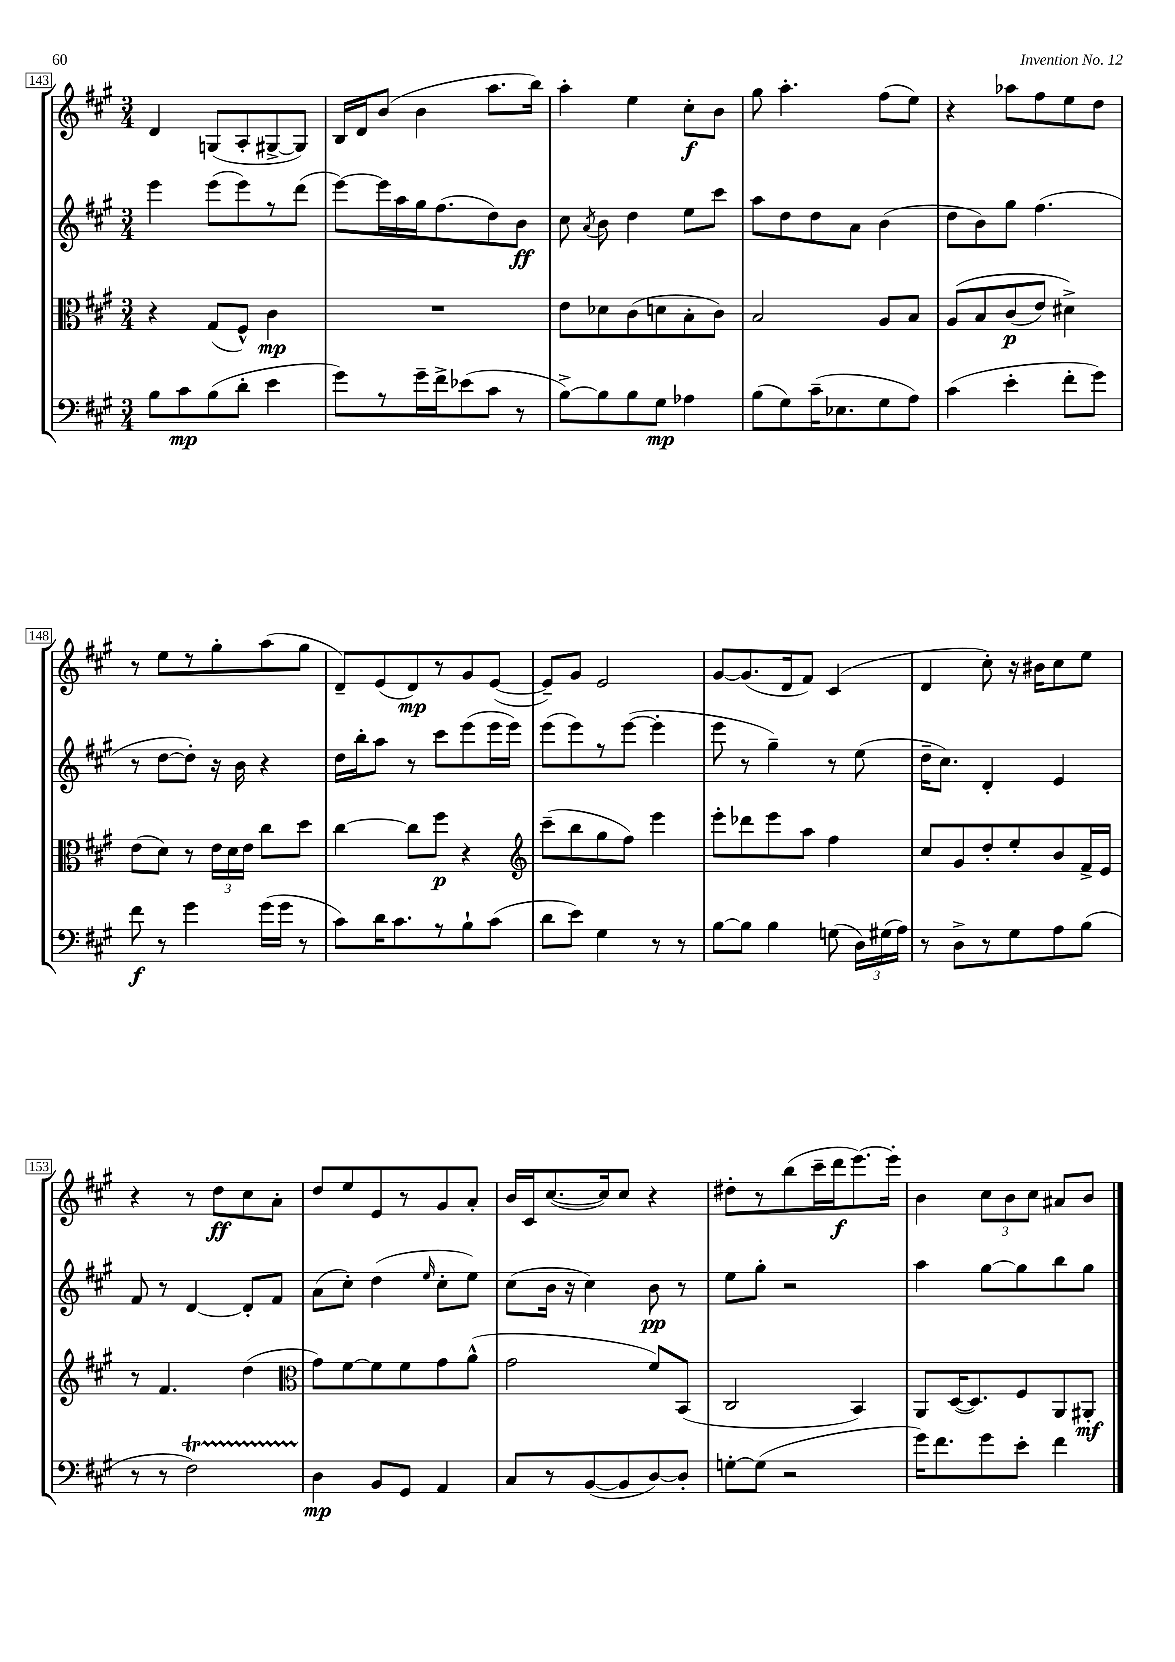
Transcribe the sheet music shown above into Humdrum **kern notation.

**kern	**kern	**kern	**kern
*staff4	*staff3	*staff2	*staff1
*clefF4	*clefC3	*clefG2	*clefG2
*k[f#c#g#]	*k[f#c#g#]	*k[f#c#g#]	*k[f#c#g#]
*M3/4	*M3/4	*M3/4	*M3/4
8B\L	4r	4eee\	4d/
8c#\	.	.	.
(8B\	(8G#/L	(8eee\L	(8G/L
8d'\J	8F#^^/J)	8eee\)	8A'/
4e\	4c#\	8r	[8G#^/
.	.	(8ddd\J	8G#/]J)
=	=	=	=
8g#\L)	2.r	[8eee\L)	16B/LL
.	.	.	16d/J
8r	.	16eee\]L	(8b/J
.	.	16aa\	.
16g#~\L	.	16gg#\J	4b\
16f#^\J	.	(8.ff#\	.
(8e-\	.	.	.
8c#\J	.	8dd\)	8.aa\L
8r	.	8b\J	.
.	.	.	16bb\Jk)
=	=	=	=
[8B^\L)	8e\L	8cc#\	4aa'\
.	.	8qa/	.
8B\]	8d-\	8b\	.
8B\	(8c#\	4dd\	4ee\
8G#\J	8d\	.	.
4A-\	8B'\	8ee\L	8cc#'\L
.	8c#\J)	8ccc#\J	8b\J
=	=	=	=
(8B\L	2B/	8aa\L	8gg#\
8G#\)	.	8dd\	4.aa'\
(16c#~\K	.	8dd\	.
8.E-\	.	.	.
.	.	8a\J	.
8G#\	8A/L	(4b\	(8ff#\L
8A\J)	8B/J	.	8ee\J)
=	=	=	=
(4c#\	&(8A/L	8dd\L	4r
.	8B/	8b\)	.
4e'\	(8c#/	8gg#\J	8aa-\L
.	8e/J)	(4.ff#\	8ff#\
8f#'\L	4d#^\&)	.	8ee\
8g#\J)	.	.	8dd\J
=	=	=	=
8f#\	(8e\L	8r	8r
8r	8d\J)	[8dd\L	8ee\L
4g#\	8r	8dd'\]J)	8r
.	24e\LL	16r	8gg#'\
.	24d\	.	.
.	.	16b\	.
.	24e\JJ	.	.
(16g#\LL	8cc#\L	4r	(8aa\
16g#\JJ	.	.	.
8r	8dd\J	.	8gg#\J
=	=	=	=
8c#\L)	[4cc#\	16dd\LL	8d~/L)
.	.	16bb'\J	.
16d\K	.	8aa\J	(8e/
8.c#\	.	.	.
.	8cc#\]L	8r	8d/)
8r	8ff#\J	8ccc#\L	8r
8B`\	4r	(8eee\	8g#/
(8c#\J	.	16eee\L	([8e/J
.	.	16eee\JJ)	.
=	=	=	=
*	*clefG2	*	*
8d\L	(8ccc#~\L	(8eee\L	8e~/]L)
8e\J)	8bb\	8eee\)	8g#/J
4G#\	8gg#\	8r	2e/
.	8ff#\J)	([8eee\J	.
8r	4eee\	4eee'\]	.
8r	.	.	.
=	=	=	=
[8B\L	8eee'\L	8eee\	[8g#/L
8B\]J	8ddd-\	8r	(8.g#/]
4B\	8eee\	4gg#~\)	.
.	.	.	16d/k
.	8aa\J	.	8f#/J)
(8G\	4ff#\	8r	(4c#/
24D\LL)	.	(8ee\	.
(24G#\	.	.	.
24A\JJ)	.	.	.
=	=	=	=
8r	8cc#/L	16dd~\LK	4d/
.	.	8.cc#\J)	.
8D^\L	8g#/	.	.
8r	8dd'/	4d'/	8cc#'\)
8G#\	8ee'/	.	16r
.	.	.	16b#\LK
8A\	8b/	4e/	8cc#\
(8B\J	16f#^/L	.	8ee\J
.	16e/JJ	.	.
=	=	=	=
8r	8r	8f#/	4r
8r	4.f#/	8r	.
2F#\)	.	[4d/	8r
.	.	.	8dd\L
.	(4dd\	8d'/]L	8cc#\
.	.	8f#/J	8a'\J
=	=	=	=
*	*clefC3	*	*
4D\	8g#\L)	(8a\L	8dd/L
.	[8f#\	8cc#'\J)	8ee/
8BB/L	8f#\]	(4dd\	8e/
8GG#/J	8f#\	.	8r
.	.	16qqee/	.
4AA/	8g#\	8cc#'\L	8g#/
.	(8a^^\J	8ee\J)	8a'/J
=	=	=	=
8C#/L	2g#\	(8cc#\L	16b/LL
.	.	.	16c#/J
8r	.	16b\Jk	([8.cc#/
.	.	16r	.
([8BB/	.	4cc#\)	.
.	.	.	16cc#/]k)
8BB/]	.	.	8cc#/J
[8D/)	8f#/L)	8b\	4r
8D'/]J	(8BB/J	8r	.
=	=	=	=
[8G'\L	2C#/	8ee\L	8dd#'\L
(8G\]J	.	8gg#'\J	8r
2r	.	2r	(8bb\
.	.	.	16ccc#~\L
.	.	.	16ddd\J
.	4BB/)	.	[8.eee\)
.	.	.	16eee'\]Jk
=	=	=	=
16g#\LK)	8AA/L	4aa\	4b\
8.f#\	.	.	.
.	([16D/K	.	.
.	8.D/])	.	.
8g#\	.	[8gg#\L	12cc#\L
.	.	.	12b\
8e'\J	8F#/	8gg#\]	.
.	.	.	12cc#\J
4f#\	8AA/	8bb\	8a#/L
.	8AA#'/J	8gg#\J	8b/J
==	==	==	==
*-	*-	*-	*-
